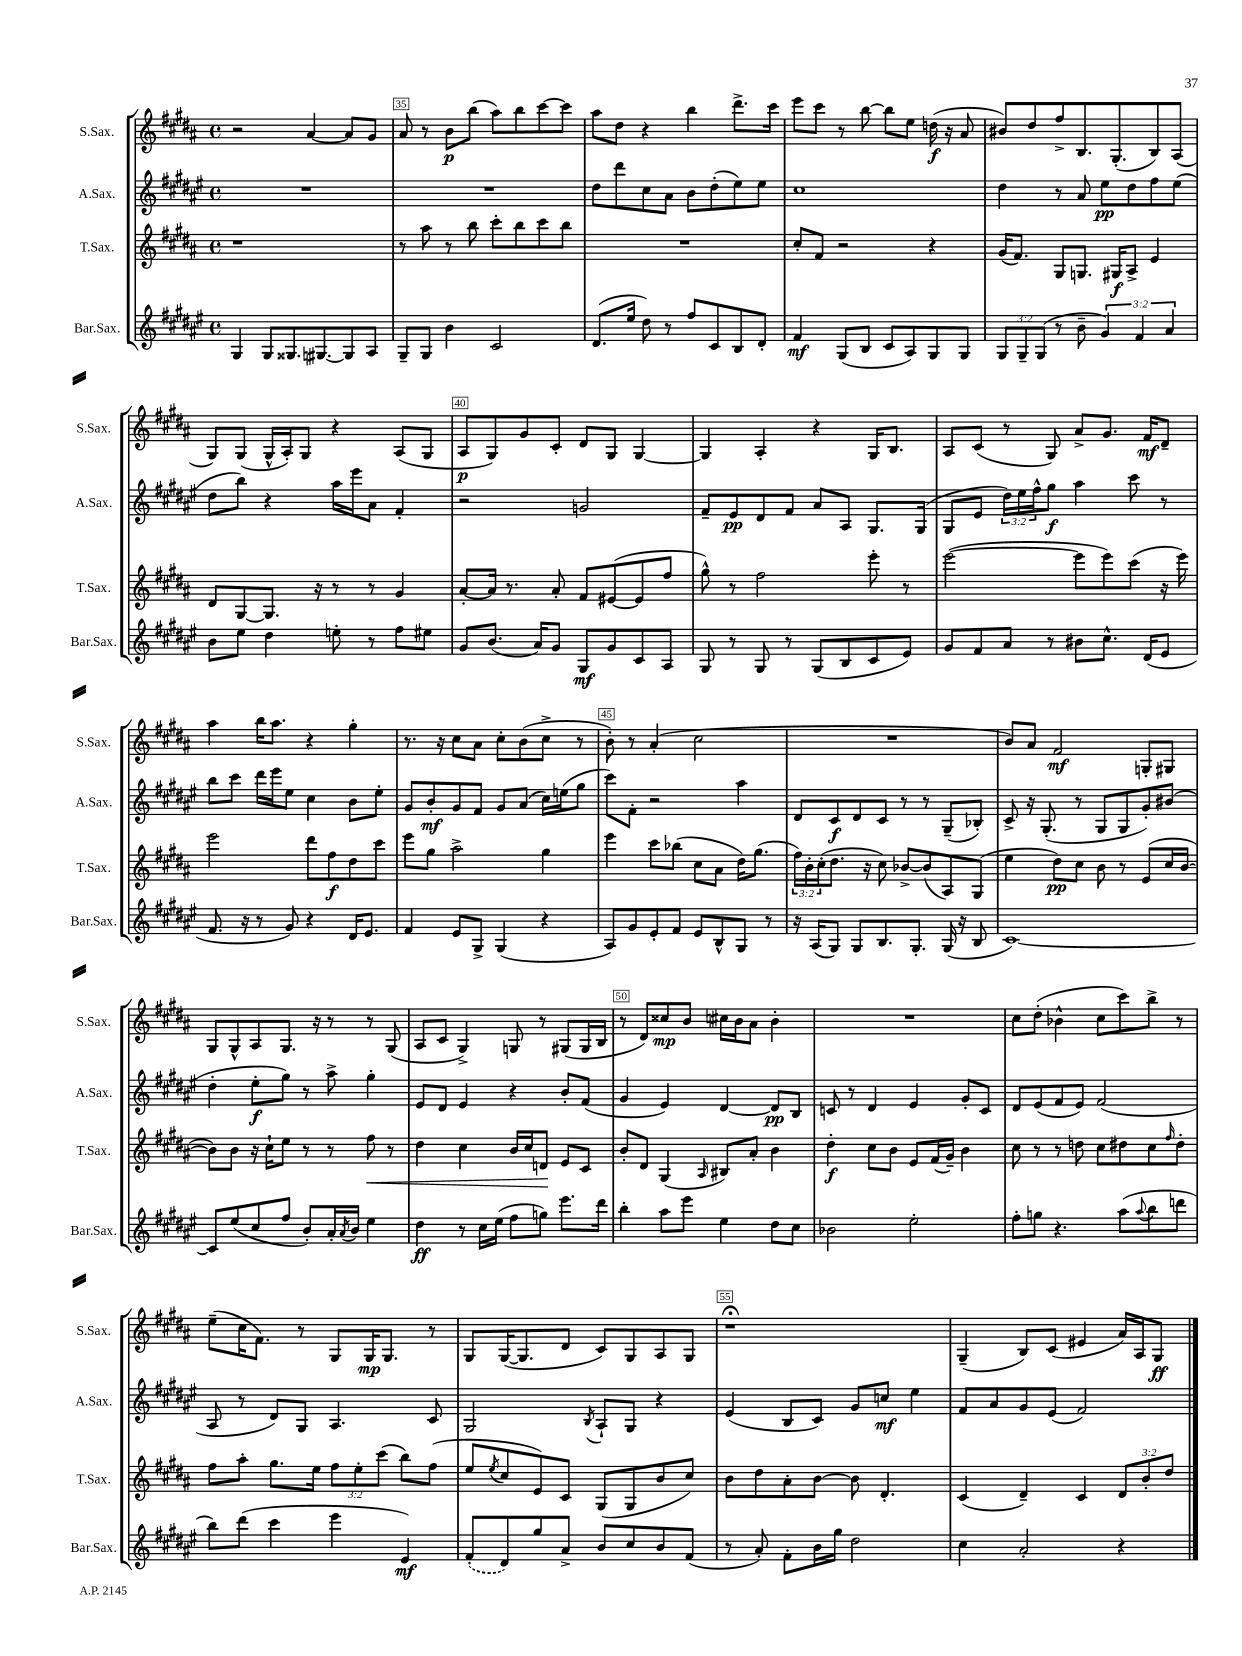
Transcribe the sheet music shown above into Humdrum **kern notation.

**kern	**dynam	**kern	**dynam	**kern	**dynam	**kern	**dynam
*part4	*part4	*part3	*part3	*part2	*part2	*part1	*part1
*staff4	*staff4	*staff3	*staff3	*staff2	*staff2	*staff1	*staff1
*I"Bar.Sax.	*	*I"T.Sax.	*	*I"A.Sax.	*	*I"S.Sax.	*
*I'Bar.Sax.	*	*I'T.Sax.	*	*I'A.Sax.	*	*I'S.Sax.	*
*clefG2	*	*clefG2	*	*clefG2	*	*clefG2	*
*k[f#c#g#d#a#e#]	*	*k[f#c#g#d#a#]	*	*k[f#c#g#d#a#e#]	*	*k[f#c#g#d#a#]	*
*M4/4	*	*M4/4	*	*M4/4	*	*M4/4	*
*met(c)	*	*met(c)	*	*met(c)	*	*met(c)	*
=34	=34	=34	=34	=34	=34	=34	=34
4G#/	.	1r	.	1r	.	2r	.
8G#/L	.	.	.	.	.	.	.
8.G##X/	.	.	.	.	.	.	.
.	.	.	.	.	.	[4a#/	.
[8.G#X/	.	.	.	.	.	.	.
8G#/]	.	.	.	.	.	8a#/L]	.
8A#/J	.	.	.	.	.	8g#/J	.
=35	=35	=35	=35	=35	=35	=35	=35
8G#~/L	.	8r	.	1r	.	8a#/	.
8G#/J	.	8aa#\	.	.	.	8r	.
4b\	.	8r	.	.	.	8b\L	p
.	.	8bb\	.	.	.	(8bb\J	.
2c#/	.	8ccc#'\L	.	.	.	8aa#\L)	.
.	.	8bb\	.	.	.	8bb\	.
.	.	8ccc#\	.	.	.	[8ccc#\	.
.	.	8bb\J	.	.	.	8ccc#\J]	.
=36	=36	=36	=36	=36	=36	=36	=36
(8.d#/L	.	1r	.	8dd#\L	.	8aa#\L	.
.	.	.	.	8ddd#\	.	8dd#\J	.
16ee#/Jk	.	.	.	.	.	.	.
8dd#\)	.	.	.	8cc#\	.	4r	.
8r	.	.	.	8a#\J	.	.	.
8ff#/L	.	.	.	8b\L	.	4bb\	.
8c#/	.	.	.	(8dd#'\	.	.	.
8B/	.	.	.	8ee#\)	.	8.ddd#^\L	.
8d#'/J	.	.	.	8ee#\J	.	.	.
.	.	.	.	.	.	16ccc#\Jk	.
=37	=37	=37	=37	=37	=37	=37	=37
4f#/	mf	8cc#'/L	.	1cc#	.	8eee\L	.
.	.	8f#/J	.	.	.	8ccc#\J	.
(8G#/L	.	2r	.	.	.	8r	.
8B/J	.	.	.	.	.	[8bb\	.
8c#/L	.	.	.	.	.	8bb\L]	.
8A#/)	.	.	.	.	.	8ee\J	.
8G#/	.	4r	.	.	.	(16ddn\	f
.	.	.	.	.	.	16r	.
8G#/J	.	.	.	.	.	8a#/	.
=38	=38	=38	=38	=38	=38	=38	=38
12G#/L	.	(16g#/KL	.	4dd#\	.	8b#X/L)	.
.	.	8.f#/J)	.	.	.	.	.
12G#~/	.	.	.	.	.	.	.
.	.	.	.	.	.	8dd#/	.
(12G#/J	.	.	.	.	.	.	.
8r	.	8G#/L	.	8r	.	8ff#^/	.
8b~\	.	8.Gn/J	.	8a#/	.	8.B/	.
6g#/)	.	.	.	8ee#\L	pp	.	.
.	.	16G#X/KL	f	.	.	(8.G#'/	.
.	.	8A#^/J	.	8dd#\	.	.	.
6f#/	.	.	.	.	.	.	.
.	.	4e/	.	8ff#\	.	8B/)	.
6a#/	.	.	.	.	.	.	.
.	.	.	.	(8ee#\J	.	(8A#/J	.
!!LO:LB:g=z
=39	=39	=39	=39	=39	=39	=39	=39
8b\L	.	8d#/L	.	8dd#\L	.	8G#/L)	.
8ee#\J	.	[8G#/	.	8bb\J)	.	(8G#/J	.
4dd#\	.	8.G#/J]	.	4r	.	16G#^^/LL	.
.	.	.	.	.	.	16A#'/J)	.
.	.	.	.	.	.	8G#/J	.
.	.	16r	.	.	.	.	.
8een'\	.	8r	.	16aa#\LL	.	4r	.
.	.	.	.	16eee#\J	.	.	.
8r	.	8r	.	8a#\J	.	.	.
8ff#\L	.	4g#/	.	4f#'/	.	(8A#/L	.
8ee#X\J	.	.	.	.	.	8G#/J	.
=40	=40	=40	=40	=40	=40	=40	=40
8g#/L	.	[8a#'/L	.	2r	.	8A#/L	p
(8.b/J	.	16a#/Jk]	.	.	.	8G#/)	.
.	.	8.r	.	.	.	.	.
.	.	.	.	.	.	8g#/	.
16a#/KL)	.	.	.	.	.	.	.
8g#/J	.	8a#'/	.	.	.	8c#'/J	.
8G#/L	mf	8f#/L	.	2gn/	.	8d#/L	.
8g#/	.	([8e#X/	.	.	.	8G#/J	.
8c#/	.	8e#/]	.	.	.	[4G#/	.
8A#/J	.	8ff#/J	.	.	.	.	.
=41	=41	=41	=41	=41	=41	=41	=41
8G#/	.	8gg#^^\)	.	8f#~/L	.	4G#/]	.
8r	.	8r	.	8e#/	pp	.	.
8G#/	.	2ff#\	.	8d#/	.	4A#'/	.
8r	.	.	.	8f#/J	.	.	.
(8G#/L	.	.	.	8a#/L	.	4r	.
8B/	.	.	.	8A#/J	.	.	.
8c#/	.	8eee'\	.	8.G#/L	.	16G#/KL	.
.	.	.	.	.	.	8.B/J	.
8e#/J)	.	8r	.	.	.	.	.
.	.	.	.	(16G#/Jk	.	.	.
=42	=42	=42	=42	=42	=42	=42	=42
8g#/L	.	([2eee\	.	8G#/L	.	8A#/L	.
8f#/	.	.	.	8e#/J	.	(8c#/J	.
8a#/J	.	.	.	24dd#\LL)	.	8r	.
.	.	.	.	24ee#\	.	.	.
.	.	.	.	24ff#^^\J	.	.	.
8r	.	.	.	8gg#\J	f	8G#/)	.
8b#X\L	.	8eee\L]	.	4aa#\	.	8a#^/L	.
8.cc#^^\J	.	8eee\)	.	.	.	8.g#/J	.
.	.	(8ccc#\J	.	8ccc#\	.	.	.
(16d#/KL	.	.	.	.	.	16f#/KL	mf
8e#/J	.	16r	.	8r	.	8d#~/J	.
.	.	16eee\)	.	.	.	.	.
!!LO:LB:g=z
=43	=43	=43	=43	=43	=43	=43	=43
8.f#/	.	2eee\	.	8bb\L	.	4aa#\	.
.	.	.	.	8ccc#\J	.	.	.
16r	.	.	.	.	.	.	.
8r	.	.	.	16ddd#\LL	.	16bb\KL	.
.	.	.	.	16eee#\J	.	8.aa#\J	.
8g#/)	.	.	.	8ee#\J	.	.	.
4r	.	8ddd#\L	.	4cc#\	.	4r	.
.	.	8ff#\	f	.	.	.	.
16d#/KL	.	8dd#\	.	8b\L	.	4gg#'\	.
8.e#/J	.	.	.	.	.	.	.
.	.	8ccc#\J	.	8ee#'\J	.	.	.
=44	=44	=44	=44	=44	=44	=44	=44
4f#/	.	8eee\L	.	8g#/L	.	8.r	.
.	.	8gg#\J	.	8b'/	mf	.	.
.	.	.	.	.	.	16r	.
8e#/L	.	2aa#^\	.	8g#/	.	8cc#\L	.
8G#^/J	.	.	.	8f#/J	.	8a#\J	.
(4G#/	.	.	.	8g#/L	.	8cc#'\L	.
.	.	.	.	(8a#/J	.	(8b\	.
4r	.	4gg#\	.	16cc#\LL)	.	8cc#^\J	.
.	.	.	.	(16een\J	.	.	.
.	.	.	.	8gg#\J	.	8r	.
=45	=45	=45	=45	=45	=45	=45	=45
8A#/L)	.	4eee\	.	8ccc#\L)	.	8b'\)	.
8g#/	.	.	.	8f#'\J	.	8r	.
8e#'/	.	8ccc#\L	.	2r	.	(4a#'/	.
8f#/J	.	(8bb-X\J	.	.	.	.	.
8e#/L	.	8cc#\L	.	.	.	2cc#\	.
8B^^/	.	8a#\J	.	.	.	.	.
8G#/J	.	16dd#\KL)	.	4aa#\	.	.	.
.	.	(8.gg#\J	.	.	.	.	.
8r	.	.	.	.	.	.	.
=46	=46	=46	=46	=46	=46	=46	=46
16r	.	24ff#\LL)	.	8d#/L	.	1r	.
.	.	24b'\	.	.	.	.	.
(16A#/KL	.	.	.	.	.	.	.
.	.	(24cc#'\J	.	.	.	.	.
8G#/J)	.	8.dd#\J	.	8c#/	f	.	.
8G#/L	.	.	.	8d#/	.	.	.
.	.	16r	.	.	.	.	.
8.B/	.	8cc#\)	.	8c#/J	.	.	.
.	.	[8b-X^/L	.	8r	.	.	.
8.G#'/J	.	.	.	.	.	.	.
.	.	(8b-/]	.	8r	.	.	.
(16G#/	.	8A#/)	.	(8G#~/L	.	.	.
16r	.	.	.	.	.	.	.
8B/	.	(8G#/J	.	8B-X'/J)	.	.	.
=47	=47	=47	=47	=47	=47	=47	=47
[1c#)	.	4ee\	.	8c#^/	.	8b/L)	.
.	.	.	.	16r	.	8a#/J	.
.	.	.	.	(8.G#'/	.	.	.
.	.	8dd#\L)	pp	.	.	2f#/	mf
.	.	8cc#\J	.	8r	.	.	.
.	.	8b\	.	8G#/L	.	.	.
.	.	8r	.	8G#/	.	.	.
.	.	(8e/L	.	8g#'/)	.	8Gn'/L	.
.	.	16cc#/L	.	(8b#X/J	.	8G#X/J	.
.	.	[16b/JJ	.	.	.	.	.
!!LO:LB:g=z
=48	=48	=48	=48	=48	=48	=48	=48
8c#/L]	.	8b\L])	.	4dd#'\	.	8G#/L	.
(8ee#/	.	8b\J	.	.	.	8G#^^/	.
8cc#/	.	16r	.	8ee#'\L	f	8A#/	.
.	.	16cc#`\KL	.	.	.	.	.
8ff#/J	.	8ee\J	.	8gg#\J)	.	8.G#/J	.
8b'/L)	.	8r	.	8r	.	.	.
.	.	.	.	.	.	16r	.
16a#'/L	.	8r	.	8aa#^\	.	8r	.
8qa#/	.	.	.	.	.	.	.
16b/JJ	.	.	.	.	.	.	.
!	!	!	!LO:HP:b	!	!	!	!
4ee#\	.	8ff#\	<	4gg#'\	.	8r	.
.	.	8r	.	.	.	(8G#/	.
=49	=49	=49	=49	=49	=49	=49	=49
4dd#\	ff	4dd#\	.	8e#/L	.	8A#/L	.
.	.	.	.	8d#/J	.	8c#/J	.
8r	.	4cc#\	.	4e#/	.	4G#^/)	.
16cc#\LL	.	.	.	.	.	.	.
(16ee#\JJ	.	.	.	.	.	.	.
8ff#\L	.	16b/LL	.	4r	.	8Gn/	.
.	.	16cc#/J	.	.	.	.	.
8ggn\J)	.	8dn/J	.	.	.	8r	.
8.eee#\L	.	8e/L	[	8b'/L	.	(8G#X/L	.
.	.	8c#/J	.	(8f#/J	.	16G#/L	.
16ddd#\Jk	.	.	.	.	.	16B/JJ	.
=50	=50	=50	=50	=50	=50	=50	=50
4bb'\	.	8b'/L	.	4g#/	.	8r	.
.	.	8d#/J	.	.	.	8d#/L)	.
8aa#\L	.	(4G#/	.	4e#/)	.	8cc##X/	mp
8eee#\J	.	.	.	.	.	8b/J	.
.	.	16qqA#/	.	.	.	.	.
4ee#\	.	8B#X/L)	.	[4d#/	.	16cc#X\LL	.
.	.	.	.	.	.	16b\J	.
.	.	8a#'/J	.	.	.	8a#\J	.
8dd#\L	.	4b\	.	8d#/L]	pp	4b'\	.
8cc#\J	.	.	.	8B/J	.	.	.
=51	=51	=51	=51	=51	=51	=51	=51
2b-X\	.	4dd#'\	f	8cn/	.	1r	.
.	.	.	.	8r	.	.	.
.	.	8cc#\L	.	4d#/	.	.	.
.	.	8b\J	.	.	.	.	.
2ee#'\	.	8e/L	.	4e#/	.	.	.
.	.	(16f#/L	.	.	.	.	.
.	.	16g#~/JJ)	.	.	.	.	.
.	.	4b\	.	8g#'/L	.	.	.
.	.	.	.	8c/J	.	.	.
=52	=52	=52	=52	=52	=52	=52	=52
8ff#'\L	.	8cc#\	.	8d#/L	.	8cc#\L	.
8ggn\J	.	8r	.	(8e#/	.	(8dd#'\J	.
4.r	.	8r	.	8f#/	.	4b-X^^\	.
.	.	8ddn\	.	8e#/J)	.	.	.
.	.	8cc#\L	.	(2f#/	.	8cc#\L	.
(8aa#\L	.	8dd#X\	.	.	.	8ccc#\)	.
8qqaa#/	.	.	.	.	.	.	.
8bb\	.	8cc#\	.	.	.	8bb^\J	.
.	.	16qqff#/	.	.	.	.	.
8dddn\J	.	8dd#'\J	.	.	.	8r	.
!!LO:LB:g=z
=53	=53	=53	=53	=53	=53	=53	=53
8bb\L)	.	8ff#\L	.	8A#/	.	(8ee~\L	.
(8ddd#\J	.	8aa#'\J	.	8r	.	16cc#\K	.
.	.	.	.	.	.	8.f#\J)	.
4ccc#\	.	8.gg#\L	.	8d#/L)	.	.	.
.	.	.	.	8G#/J	.	8r	.
.	.	16ee\Jk	.	.	.	.	.
4eee#\	.	12ff#\L	.	4.A#/	.	8G#/L	.
.	.	12ee'\	.	.	.	.	.
.	.	.	.	.	.	16G#/K	mp
.	.	(12ccc#\J	.	.	.	.	.
.	.	.	.	.	.	8.G#/J	.
4e#/)	mf	8bb\L)	.	.	.	.	.
.	.	(8ff#\J	.	8c#/	.	8r	.
=54	=54	=54	=54	=54	=54	=54	=54
(8f#'/L	.	8ee/L	.	2G#/	.	8G#/L	.
.	.	8qee/	.	.	.	.	.
8d#/)	.	8cc#/	.	.	.	([16G#/K	.
.	.	.	.	.	.	8.G#/]	.
8gg#/	.	8e/)	.	.	.	.	.
8a#^/J	.	8c#/J	.	.	.	8d#/J	.
.	.	.	.	8qB/	.	.	.
8b/L	.	(8G#/L	.	8A#`/L	.	8c#/L)	.
8cc#/	.	8G#/	.	8G#/J	.	8G#/	.
8b/	.	8b/	.	4r	.	8A#/	.
(8f#/J	.	8cc#/J)	.	.	.	8G#/J	.
=55	=55	=55	=55	=55	=55	=55	=55
8r	.	8b\L	.	(4e#/	.	1r;<	.
8a#'/)	.	8dd#\	.	.	.	.	.
8f#'\L	.	8a#'\	.	8B/L	.	.	.
16b\L	.	[8b\J	.	8c#/J)	.	.	.
16gg#\JJ	.	.	.	.	.	.	.
2dd#\	.	8b\]	.	8g#/L	.	.	.
.	.	4.d#'/	.	8ccn/J	mf	.	.
.	.	.	.	4ee#\	.	.	.
=56	=56	=56	=56	=56	=56	=56	=56
4cc#\	.	(4c#/	.	8f#/L	.	(4G#~/	.
.	.	.	.	8a#/	.	.	.
2a#'/	.	4d#~/)	.	8g#/	.	8B/L)	.
.	.	.	.	(8e#/J	.	(8c#/J	.
.	.	4c#/	.	2f#/)	.	4e#X/	.
4r	.	12d#/L	.	.	.	16a#/LL)	.
.	.	.	.	.	.	16A#/J	.
.	.	12b'/	.	.	.	.	.
.	.	.	.	.	.	8G#/J	ff
.	.	12dd#/J	.	.	.	.	.
==	==	==	==	==	==	==	==
*-	*-	*-	*-	*-	*-	*-	*-
